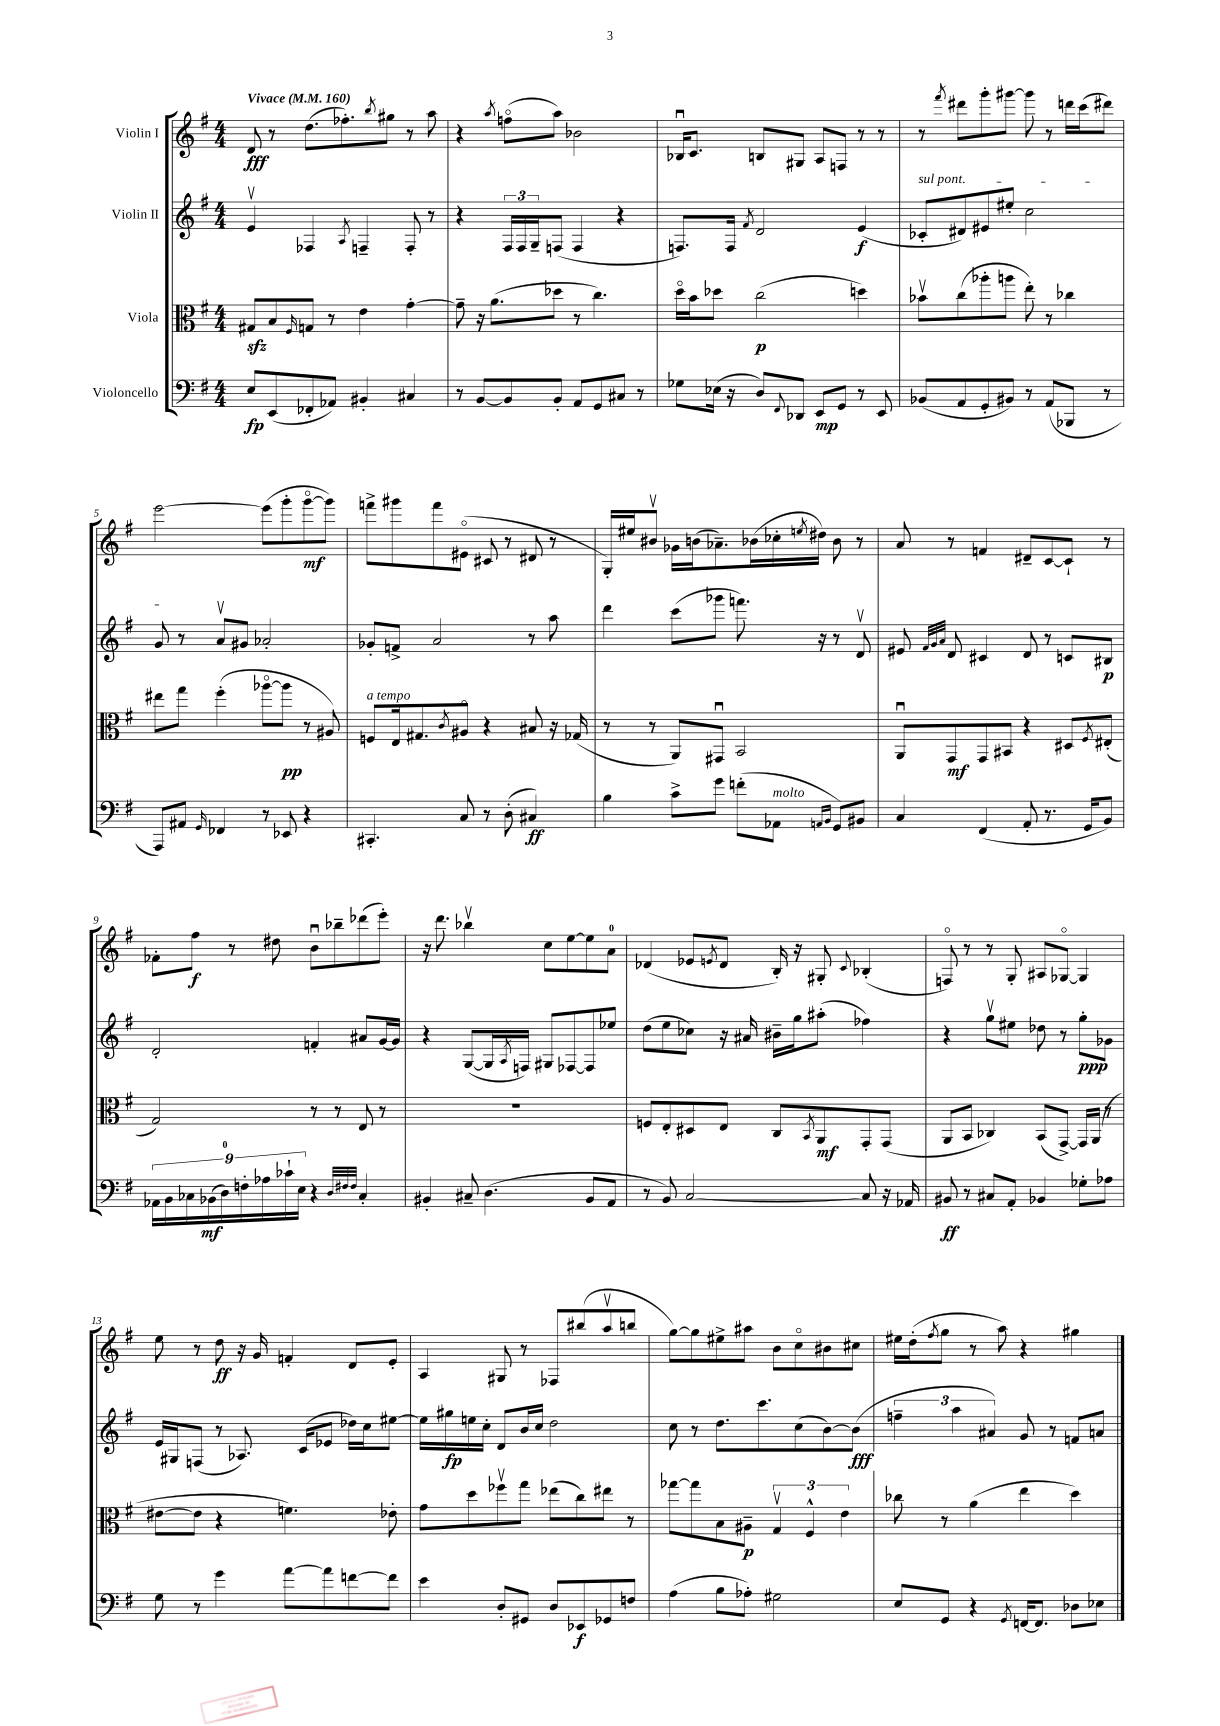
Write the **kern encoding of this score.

**kern	**dynam	**kern	**dynam	**kern	**dynam	**kern	**dynam
*part4	*part4	*part3	*part3	*part2	*part2	*part1	*part1
*staff4	*staff4	*staff3	*staff3	*staff2	*staff2	*staff1	*staff1
*I"Violoncello	*	*I"Viola	*	*I"Violin II	*	*I"Violin I	*
*clefF4	*	*clefC3	*	*clefG2	*	*clefG2	*
*k[f#]	*	*k[f#]	*	*k[f#]	*	*k[f#]	*
*M4/4	*	*M4/4	*	*M4/4	*	*M4/4	*
*MM160	*	*MM160	*	*MM160	*	*MM160	*
=1	=1	=1	=1	=1	=1	=1	=1
!	!	!	!	!	!	!LO:TX:a:B:t=Vivace	!
8E/L	fp	8G#Xzz/L	.	4ev/	.	8d/	fff
(8EE/	.	8B/	.	.	.	8r	.
.	.	16qqF#/	.	.	.	.	.
8FF-X'/	.	8Gn/J	.	4F-X/	.	(8.dd\L	.
8AA-X/J)	.	8r	.	.	.	.	.
.	.	.	.	.	.	8.ff-X'\)	.
.	.	.	.	8qA/	.	.	.
4BB#X'/	.	4e\	.	4Fn~/	.	.	.
.	.	.	.	.	.	8qbb/	.
.	.	.	.	.	.	8gg#X\J	.
4C#X/	.	[4g'\	.	8F'/	.	8r	.
.	.	.	.	8r	.	8aa\	.
=2	=2	=2	=2	=2	=2	=2	=2
8r	.	8g~\]	.	4r	.	4r	.
[8BB/L	.	16r	.	.	.	.	.
.	.	(8.a\L	.	.	.	.	.
.	.	.	.	.	.	8qaa/	.
8BB/]	.	.	.	24F#/LL	.	(8ffn\L	.
.	.	.	.	24F#/	.	.	.
.	.	.	.	24G~/J	.	.	.
8BB'/J	.	8dd-X\J	.	(8Fn/J	.	8aa\J)	.
8AA/L	.	8r	.	4F/	.	2b-X\	.
8GG/	.	4.cc\)	.	.	.	.	.
8C#X/J	.	.	.	4r	.	.	.
8r	.	.	.	.	.	.	.
=3	=3	=3	=3	=3	=3	=3	=3
8G-X\L	.	16dd\LL	.	8.Fn/L)	.	16B-Xu/KL	.
.	.	16b\J	.	.	.	8.c/J	.
(16E-X\Jk	.	8dd-X\J	.	.	.	.	.
16r	.	.	.	16F/Jk	.	.	.
.	.	.	.	8qf#/	.	.	.
8D/L)	.	(2cc\	p	2d/	.	8Bn/L	.
8qqFF#/	.	.	.	.	.	.	.
8DD-X/J	.	.	.	.	.	8G#X/J	.
8EE/L	mp	.	.	.	.	8A/L	.
8GG/J	.	.	.	.	.	8Fn/J	.
8r	.	4ddn\)	.	(4e/	f	8r	.
8EE/	.	.	.	.	.	8r	.
=4	=4	=4	=4	=4	=4	=4	=4
!	!	!	!	!LO:TX:a:i:t=sul pont.	!	!	!
(8BB-X/L	.	8b-Xv\L	.	8c-X'/L	.	8r	.
.	.	.	.	.	.	8qfff#/	.
8AA/	.	(8cc\	.	8d#X/)	.	8ddd#X\L	.
8GG'/	.	8aa-X'\	.	8e#X/	.	8ggg'\	.
8BB#X/J)	.	8aan\J	.	8ee#X'/J	.	[8ggg#X\J	.
8r	.	8ee'\)	.	2cc\	.	8ggg#\]	.
(8AA/L	.	8r	.	.	.	8r	.
8BBB-X/J	.	4cc-X\	.	.	.	16dddn\LL	.
.	.	.	.	.	.	(16ccc\J	.
8r	.	.	.	.	.	8ddd#X\J)	.
!!LO:LB:g=z
=5	=5	=5	=5	=5	=5	=5	=5
8AAA/L)	.	8ee#X\L	.	8g/	.	[2eee\	.
8AA#X/J	.	8gg\J	.	8r	.	.	.
16qqGG/	.	.	.	.	.	.	.
4FF-X/	.	(4ff#'\	.	8av/L	.	.	.
.	.	.	.	8g#X/J	.	.	.
8r	.	[8aa-X\L	.	2a-X'/	.	(8eee\L]	.
8EE-X/	.	8aa-\J]	pp	.	.	8ggg'\	.
4r	.	8r	.	.	.	[8ggg\	mf
.	.	8A#X/)	.	.	.	8ggg\J])	.
=6	=6	=6	=6	=6	=6	=6	=6
!	!	!LO:TX:a:i:t=a tempo	!	!	!	!	!
4.CC#X'/	.	8Fn/L	.	8g-X'/L	.	8fffn^\L	.
.	.	16E/k	.	8fn^/J	.	8ggg#X\	.
.	.	8.G#X/	.	.	.	.	.
.	.	.	.	2a/	.	8fff\	.
.	.	8qc/	.	.	.	.	.
8C/	.	8A#X/J	.	.	.	(8e#X\J	.
8r	.	4r	.	.	.	8c#X/	.
(8D'\	.	.	.	.	.	8r	.
4C#X/)	ff	8B#X/	.	8r	.	8d#X/	.
.	.	16r	.	8aa\	.	8r	.
.	.	(16G-X/	.	.	.	.	.
=7	=7	=7	=7	=7	=7	=7	=7
4B\	.	8r	.	4ddd\	.	16G'/LL)	.
.	.	.	.	.	.	16ee#X/J	.
.	.	8r	.	.	.	8b#Xv/J	.
8c^\L	.	8AA/L)	.	(8ccc\L	.	16g-X\LL	.
.	.	.	.	.	.	(16bn\J	.
8g\J	.	8GG#Xu/J	.	8ggg-X\J	.	8.a-X~\)	.
(8fn'\L	.	2BB/	.	8.fffn\)	.	.	.
.	.	.	.	.	.	(16b-X\L	.
!LO:TX:a:i:t=molto	!	!	!	!	!	!	!
8AA-X\J	.	.	.	.	.	16cc-X'\	.
.	.	.	.	.	.	8qeen/	.
.	.	.	.	16r	.	16dd#X\JJ)	.
16qqAAn/LL	.	.	.	.	.	.	.
16qqBB/JJ	.	.	.	.	.	.	.
8GG/L)	.	.	.	8r	.	8b-\	.
8BB#X/J	.	.	.	8dv/	.	8r	.
=8	=8	=8	=8	=8	=8	=8	=8
4C/	.	8AAu/L	.	8e#X/	.	8a/	.
.	.	.	.	32qqf#/LLL	.	.	.
.	.	.	.	32qqg/	.	.	.
.	.	.	.	32qqa/JJJ	.	.	.
.	.	8GG/	mf	8d/	.	8r	.
(4FF#/	.	8GG/	.	4c#X/	.	4fn/	.
.	.	8BB#X/J	.	.	.	.	.
8AA'/	.	4r	.	8d/	.	8d#X~/L	.
8.r	.	.	.	8r	.	[8c/	.
.	.	8D#X/L	.	8cn/L	.	8c`/J]	.
16GG/KL	.	.	.	.	.	.	.
.	.	8qF#/	.	.	.	.	.
8BB/J)	.	(8E#X'/J	.	8B#X/J	p	8r	.
!!LO:LB:g=z
=9	=9	=9	=9	=9	=9	=9	=9
18AA-X\LL	.	2G/)	.	2d'/	.	8f-X'\L	.
18BB\	.	.	.	.	.	.	.
18C-X\	.	.	.	.	.	.	.
.	.	.	.	.	.	8ff#\J	f
(18BB-X\	mf	.	.	.	.	.	.
18D\)	.	.	.	.	.	.	.
.	.	.	.	.	.	8r	.
18Fn'\	.	.	.	.	.	.	.
18A-X\	.	.	.	.	.	.	.
.	.	.	.	.	.	8dd#X\	.
18c-X`\	.	.	.	.	.	.	.
18E\JJ	.	.	.	.	.	.	.
4r	.	8r	.	4fn'/	.	8bu\L	.
.	.	8r	.	.	.	8bb-X~\	.
32qqD/LLL	.	.	.	.	.	.	.
32qqF#X/	.	.	.	.	.	.	.
32qqF#/JJJ	.	.	.	.	.	.	.
4C-'/	.	8E/	.	8a#X/L	.	(8ddd-X\	.
.	.	8r	.	[16g/L	.	8eee'\J)	.
.	.	.	.	16g/JJ]	.	.	.
=10	=10	=10	=10	=10	=10	=10	=10
4BB#X'/	.	1r	.	4r	.	16r	.
.	.	.	.	.	.	8.ddd\	.
8C#X~/	.	.	.	([8G/L	.	4bb-Xv\	.
(4.D\	.	.	.	16G/L]	.	.	.
.	.	.	.	8qA/	.	.	.
.	.	.	.	16Fn/JJ)	.	.	.
.	.	.	.	8G#X/L	.	8cc\L	.
.	.	.	.	[8F-X/	.	[8ee\	.
8BB#/L	.	.	.	8F-/]	.	8ee\]	.
8AA/J	.	.	.	8ee-X/J	.	8a\J	.
=11	=11	=11	=11	=11	=11	=11	=11
8r	.	8Fn/L	.	(8dd\L	.	(4d-X/	.
8BB/)	.	8E'/	.	8ee\	.	.	.
[2C/	.	8D#X/	.	8cc-X\J)	.	8e-X/L	.
.	.	.	.	.	.	8qen/	.
.	.	8E/J	.	16r	.	8d-/J	.
.	.	.	.	16a#X/	.	.	.
.	.	8C/L	.	16b#X~\LL	.	16B'/)	.
.	.	.	.	16gg\J	.	16r	.
.	.	8qBB/	.	.	.	.	.
.	.	8AA/	mf	(8aa#X'\J	.	8G#X'/	.
.	.	.	.	.	.	8qqc/	.
8C/]	.	8GG'/	.	4ff-X\)	.	(4B-X'/	.
16r	.	(8GG/J	.	.	.	.	.
16AA-X/	.	.	.	.	.	.	.
=12	=12	=12	=12	=12	=12	=12	=12
8BB#X/	ff	8AA/L	.	4r	.	8Fn/)	.
8r	.	8BB/J	.	.	.	8r	.
8C#X/L	.	4C-X/)	.	8ggv\L	.	8r	.
8AA'/J	.	.	.	8ee#X\J	.	8G'/	.
4BB-X/	.	(8BB/L	.	8dd-X\	.	8A#X/L	.
.	.	[8GG^/J)	.	8r	.	[8G-X/J	.
8G-X'\L	.	16GG/LL]	.	8gg'\L	ppp	4G-/]	.
.	.	(16AA/JJ	.	.	.	.	.
8A-X\J	.	8r	.	8g-X\J	.	.	.
!!LO:LB:g=z
=13	=13	=13	=13	=13	=13	=13	=13
8G\	.	[8e#X\L	.	16e/LL	.	8ee\	.
.	.	.	.	16G#X/J	.	.	.
8r	.	8e#\J]	.	(8Fn/J	.	8r	.
4g\	.	4r	.	8r	.	8dd\	ff
.	.	.	.	8.A-X/)	.	16r	.
.	.	.	.	.	.	16g/	.
[8a\L	.	4.fn\)	.	.	.	4fn'/	.
.	.	.	.	(16c/KL	.	.	.
8a\]	.	.	.	8e-X/J	.	.	.
[8fn\	.	.	.	16dd-X\LL)	.	8d/L	.
.	.	.	.	16cc\J	.	.	.
8f\J]	.	8e-X'\	.	[8ee#X\J	.	8e'/J	.
=14	=14	=14	=14	=14	=14	=14	=14
4e\	.	8g\L	.	16ee#\LL]	.	4A/	.
.	.	.	.	16gg#X\	fp	.	.
.	.	8dd\	.	16een\	.	.	.
.	.	.	.	16cc'\JJ	.	.	.
8D'/L	.	8ff-Xv\	.	8d/L	.	8G#X/	.
8GG#X/J	.	8gg\J	.	16b/L	.	8r	.
.	.	.	.	16cc/JJ	.	.	.
8D/L	.	(8ee-X\L	.	2dd\	.	8F-X/L	.
8EE-X/	f	8cc\)	.	.	.	(8bb#X/	.
8GG-X/	.	8ee#X\J	.	.	.	8aav/	.
8Fn/J	.	8r	.	.	.	8bbn/J	.
=15	=15	=15	=15	=15	=15	=15	=15
(4A\	.	[8gg-X\L	.	8cc\	.	[8gg\L)	.
.	.	8gg-\]	.	8r	.	8gg\]	.
8B\L	.	8B\	.	8.dd\L	.	8ee#X^\	.
8A-X'\J)	.	8A#X~\J	p	.	.	8aa#X\J	.
.	.	.	.	8.ccc\	.	.	.
2G#X\	.	6Gv/	.	.	.	8b\L	.
.	.	.	.	(8cc\	.	8cc\	.
.	.	6F#^^/	.	.	.	.	.
.	.	.	.	[8b\)	.	8b#X\	.
.	.	6e\	.	.	.	.	.
.	.	.	.	(8b\J]	fff	8cc#X\J	.
=16	=16	=16	=16	=16	=16	=16	=16
8E/L	.	8cc-X\	.	6ffn~\	.	16ee#X\LL	.
.	.	.	.	.	.	(16dd'\J	.
.	.	.	.	.	.	8qff#/	.
8GG/J	.	8r	.	.	.	8gg\J	.
.	.	.	.	6aa\	.	.	.
4r	.	(4a\	.	.	.	8r	.
.	.	.	.	6a#X/)	.	.	.
.	.	.	.	.	.	8aa\)	.
8qGG/	.	.	.	.	.	.	.
[16FFn/KL	.	4ee\	.	8g/	.	4r	.
8.FF/J]	.	.	.	.	.	.	.
.	.	.	.	8r	.	.	.
8D-X\L	.	4dd\)	.	8fn/L	.	4gg#X\	.
8E-X\J	.	.	.	8an/J	.	.	.
==	==	==	==	==	==	==	==
*-	*-	*-	*-	*-	*-	*-	*-
